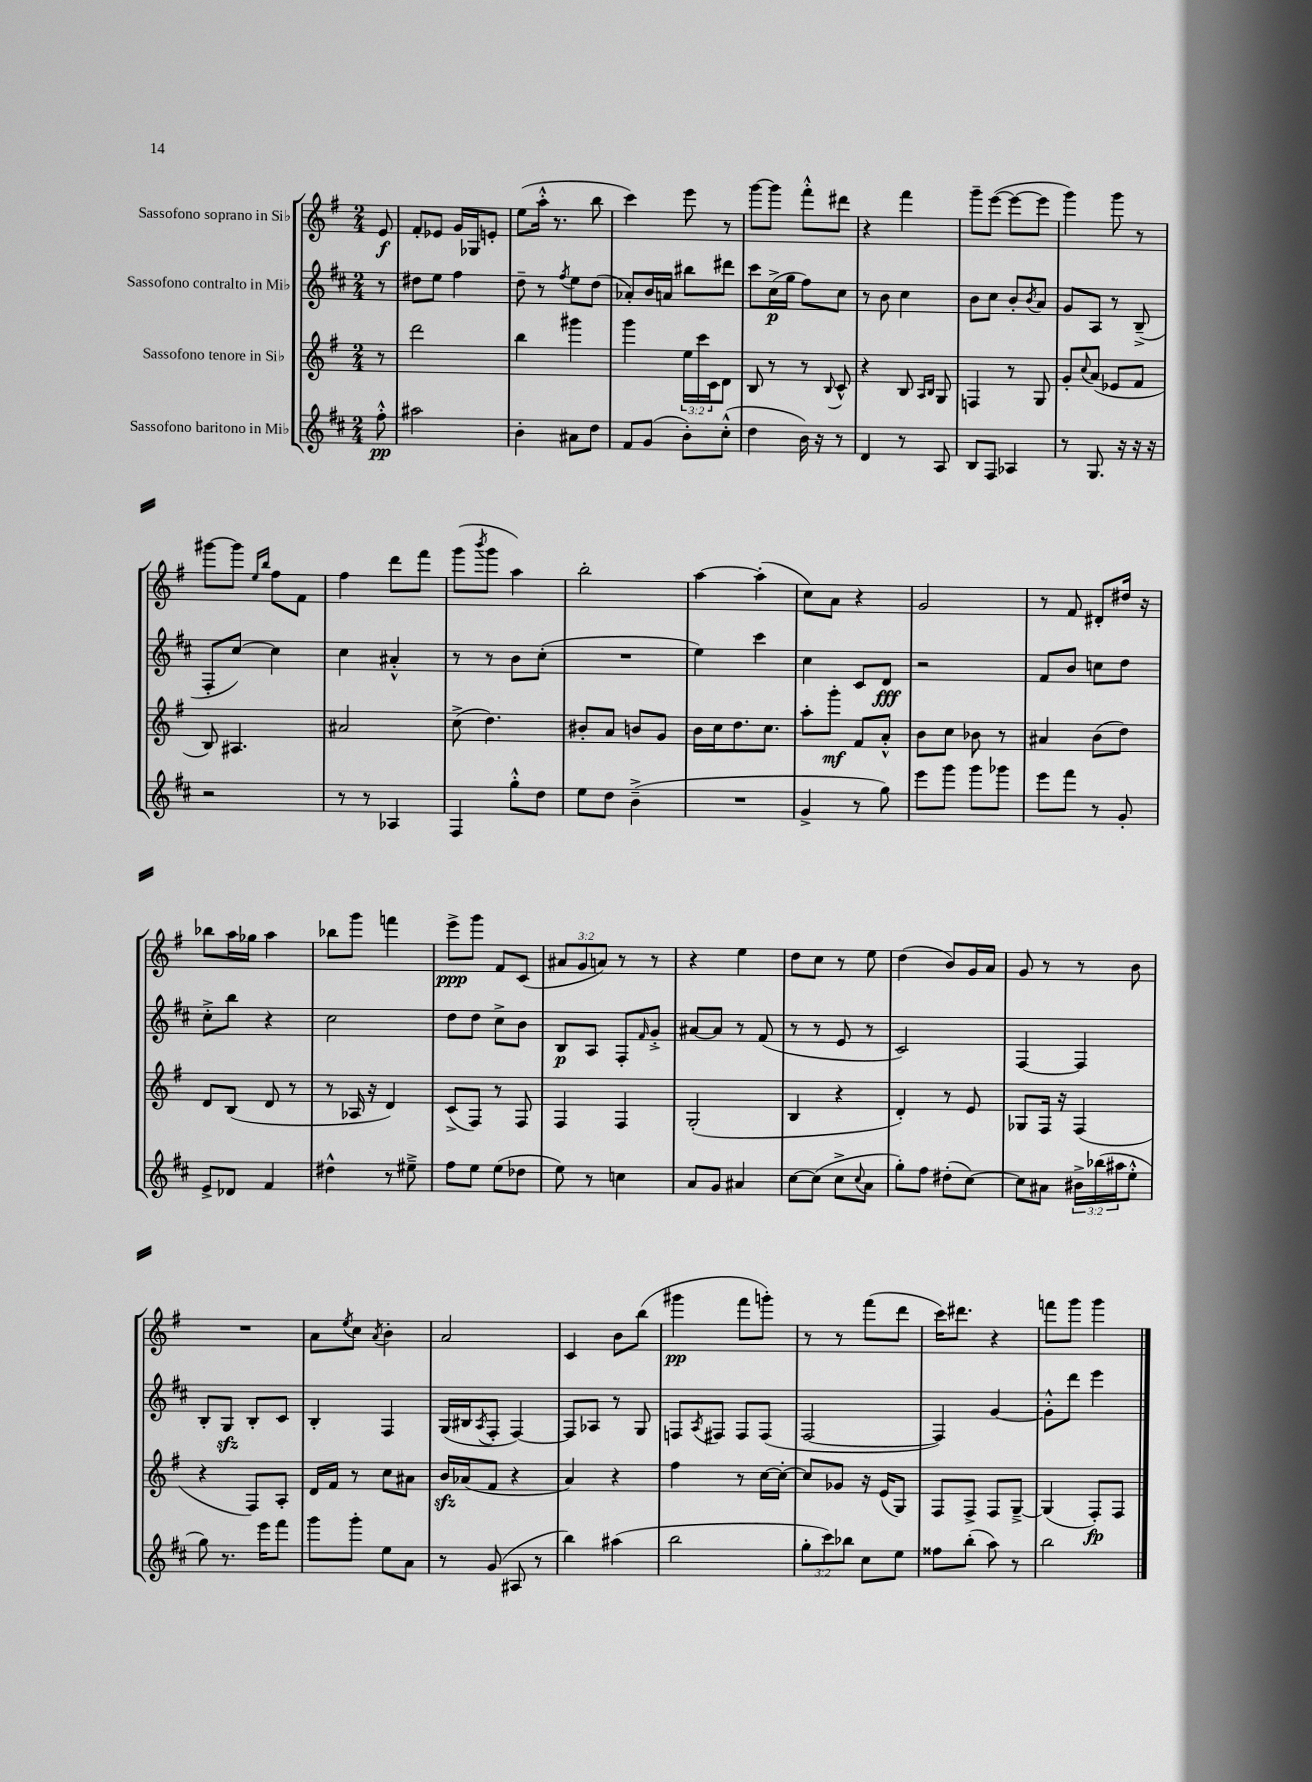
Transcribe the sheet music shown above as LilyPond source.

<<
\new StaffGroup <<
\new Staff = "s0" \with { instrumentName = "Sassofono soprano in Sib" } {
    \clef treble \key g \major \numericTimeSignature \time 2/4 \override Staff.TupletNumber.text = #tuplet-number::calc-fraction-text \partial 8
    e'8\f |
    fis'8-. ees'8 g'16 ges16 e'8-. |
    e''8( a''16-.-^ r8. b''8 |
    c'''4) e'''8 r8 |
    g'''8~ g'''8 fis'''8-.-^ dis'''8 |
    r4 fis'''4 |
    g'''8-- e'''8~( e'''8~ e'''8 |
    g'''4) g'''8 r8 |
    gis'''8~ gis'''8 \grace { e''16 b''16 } fis''8 fis'8 |
    fis''4 d'''8 fis'''8 |
    g'''8( \acciaccatura { b'''8 } g'''8 a''4) |
    b''2-. |
    a''4~ a''4-.( |
    c''8) a'8 r4 |
    g'2 |
    r8 fis'8 dis'8-. dis''16 r16 |
    bes''8 a''16 ges''16 a''4 |
    bes''8 g'''8 f'''4 |
    e'''8->\ppp g'''8 fis'8 c'8( |
    \tuplet 3/2 { ais'8 g'8 a'8) } r8 r8 |
    r4 e''4 |
    d''8 c''8 r8 e''8 |
    d''4( b'8) g'16 a'16 |
    g'8 r8 r8 b'8 |
    R2 |
    a'8 \acciaccatura { e''8 } c''8 \acciaccatura { a'8 } b'4-. |
    a'2 |
    c'4 b'8 b''8( |
    gis'''4\pp fis'''8 g'''8-.) |
    r8 r8 fis'''8( d'''8 |
    c'''16) dis'''8. r4 |
    f'''8 g'''8 g'''4 \bar "|." |
}
\new Staff = "s1" \with { instrumentName = "Sassofono contralto in Mib" } {
    \clef treble \key d \major \numericTimeSignature \time 2/4 \partial 8
    r8 |
    dis''8 e''8 fis''4 |
    d''8-- r8 \acciaccatura { fis''8 } e''8 d''8( |
    aes'8-.) b'16 a'16 bis''8 dis'''8 |
    cis'''8 cis''16->\p( g''16 fis''8) cis''8 |
    r8 b'8 cis''4 |
    b'8 cis''8 b'8-. \acciaccatura { b'8 } a'8 |
    g'8 a8 r8 b8--->( |
    fis8-. cis''8~) cis''4 |
    cis''4 ais'4-.-^ |
    r8 r8 b'8 cis''8-.( |
    R2 |
    e''4) cis'''4 |
    cis''4 cis'8 d'8\fff |
    r2 |
    fis'8 b'8 c''8 d''8 |
    cis''8-.-> b''8 r4 |
    cis''2 |
    d''8 d''8 cis''8-> b'8 |
    b8\p a8 fis8-. \grace { fis'16 } g'8-.-> |
    ais'8~ ais'8 r8 fis'8( |
    r8 r8 e'8 r8 |
    cis'2) |
    fis4~ fis4 |
    b8-. g8\sfz b8-. cis'8 |
    b4-. fis4 |
    g16( bis16 \acciaccatura { a8 } fis8-. fis4~) |
    fis8 aes8 r8 g8 |
    f8 \acciaccatura { a8 } fis8 fis8 fis8( |
    fis2~ |
    fis4) g'4~ |
    g'8-.-^ d'''8 e'''4 \bar "|." |
}
\new Staff = "s2" \with { instrumentName = "Sassofono tenore in Sib" } {
    \clef treble \key g \major \numericTimeSignature \time 2/4 \override Staff.TupletNumber.text = #tuplet-number::calc-fraction-text \partial 8
    r8 |
    d'''2 |
    b''4 gis'''4 |
    g'''4 \tuplet 3/2 { e''16 c'''16 c'16 } d'8 |
    b8 r8 r8 \appoggiatura { b8 } c'8-^ |
    r4 b8 \grace { a16 b16 } g8 |
    f4 r8 g8 |
    g'8-. \appoggiatura { c''8 } a'8( ees'8 fis'8 |
    b8) ais4. |
    ais'2 |
    c''8->( d''4.) |
    bis'8-. a'8 b'8 g'8 |
    b'16 c''16 d''8. c''8. |
    a''8-. g'''8-.\mf fis'8 a'8-.-^ |
    b'8 c''8 bes'8 r8 |
    ais'4 b'8( d''8) |
    d'8 b8( d'8 r8 |
    r8 aes16 r16 d'4) |
    c'8->( fis8) r8 fis8 |
    fis4 fis4 |
    g2-.( |
    b4 r4 |
    d'4-.) r8 e'8 |
    ges8 fis16 r16 fis4( |
    r4 fis8) a8-. |
    d'16 fis'16 r8 c''8 ais'8 |
    b'16\sfz aes'16( fis'8 r4 |
    a'4) r4 |
    fis''4 r8 c''16~ c''16~-. |
    c''8 ges'8 r16 e'16( g8) |
    fis8 fis8-> fis8 g8~---> |
    g4( fis8-.\fp) fis8 \bar "|." |
}
\new Staff = "s3" \with { instrumentName = "Sassofono baritono in Mib" } {
    \clef treble \key d \major \numericTimeSignature \time 2/4 \override Staff.TupletNumber.text = #tuplet-number::calc-fraction-text \partial 8
    fis''8-.-^\pp |
    ais''2 |
    b'4-. ais'8 d''8 |
    fis'8 g'8( b'8-.) cis''8-.-^( |
    d''4 b'16) r16 r8 |
    d'4 r8 a8 |
    b8 fis8 aes4 |
    r8 g8. r16 r16 r16 |
    r2 |
    r8 r8 aes4 |
    fis4 g''8-.-^ d''8 |
    e''8 d''8 b'4--->( |
    R2 |
    g'4-> r8 g''8) |
    e'''8 g'''8 g'''8 ges'''8 |
    e'''8 fis'''8 r8 g'8-. |
    e'8-> des'8 fis'4 |
    dis''4-^ r8 eis''8---> |
    fis''8 e''8 e''8( des''8 |
    e''8) r8 c''4 |
    a'8 g'8 ais'4 |
    cis''8~ cis''8( cis''8-> \appoggiatura { cis''8 } a'8 |
    g''8-.) fis''8 dis''8-.( cis''8~) |
    cis''8 ais'8 \tuplet 3/2 { bis'16-> bes''16( ais''16 } e''8-.-^ |
    g''8) r8. e'''16 fis'''8 |
    g'''8 g'''8-. e''8 a'8 |
    r8 g'8( ais8 r8 |
    b''4) ais''4( |
    b''2 |
    \tuplet 3/2 { g''8-. cis'''8) bes''8 } cis''8 e''8 |
    fisis''8 b''8-.( a''8) r8 |
    b''2 \bar "|." |
}
>>
>>
\layout { \context { \Score \remove "Bar_number_engraver" } }
